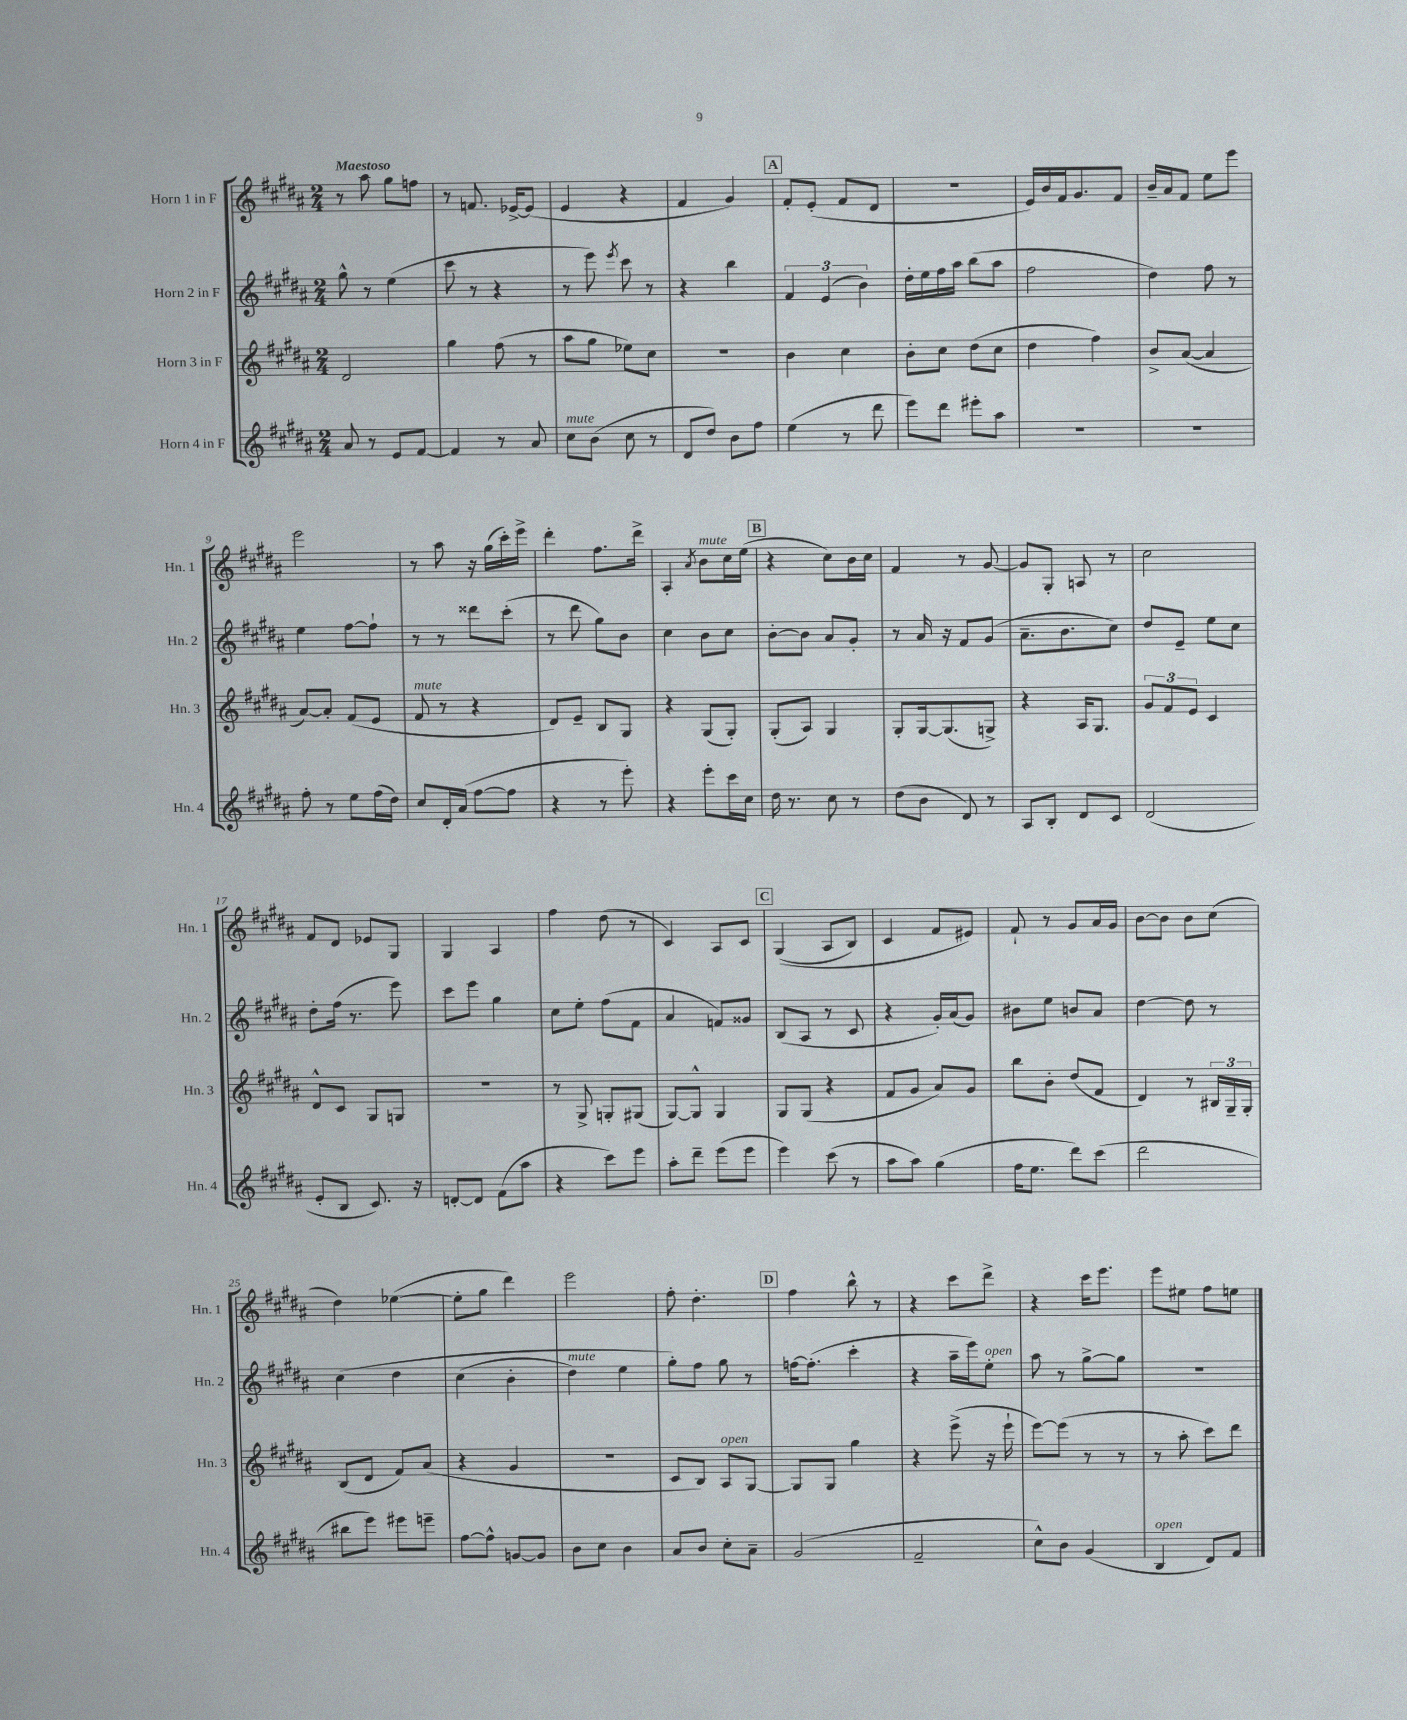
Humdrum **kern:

**kern	**kern	**kern	**kern
*part4	*part3	*part2	*part1
*staff4	*staff3	*staff2	*staff1
*I"Horn 4 in F	*I"Horn 3 in F	*I"Horn 2 in F	*I"Horn 1 in F
*I'Hn. 4	*I'Hn. 3	*I'Hn. 2	*I'Hn. 1
*clefG2	*clefG2	*clefG2	*clefG2
*k[f#c#g#d#a#]	*k[f#c#g#d#a#]	*k[f#c#g#d#a#]	*k[f#c#g#d#a#]
*M2/4	*M2/4	*M2/4	*M2/4
=1	=1	=1	=1
!	!	!	!LO:TX:a:B:t=Maestoso
8a#/	2d#/	8gg#^^\	8r
8r	.	8r	8aa#\
8e/L	.	(4ee\	8gg#\L
[8f#/J	.	.	8ffn\J
=2	=2	=2	=2
4f#/]	4gg#\	8ccc#\	8r
.	.	8r	8.fn/
8r	(8ff#\	4r	.
.	.	.	[16e-X^/KL
8a#/	8r	.	(8e-/J]
=3	=3	=3	=3
!LO:TX:a:i:t=mute	!	!	!
8cc#\L	8aa#\L	8r	4e/
(8b\J	8gg#\J	8eee\)	.
.	.	8qeee/	.
8cc#\	8ee-X\L)	8ccc#\	4r
8r	8cc#\J	8r	.
=4	=4	=4	=4
8d#/L	2r	4r	4f#/
8dd#/J)	.	.	.
8b\L	.	4bb\	4g#/)
8ff#\J	.	.	.
!!LO:REH:place=s1:t=A
=5	=5	=5	=5
(4ee\	4b\	6f#/	8f#'/L
.	.	.	(8e'/J
.	.	(6e/	.
8r	4cc#\	.	8f#/L
.	.	6b\)	.
8ddd#\	.	.	8d#/J
=6	=6	=6	=6
8eee\L)	8b'\L	16dd#'\LL	2r
.	.	16ee\	.
8ddd#\J	8cc#\J	16ff#\	.
.	.	16aa#\JJ	.
8eee#X'\L	(8dd#\L	(8bb\L	.
8aa#\J	8cc#\J	8aa#\J	.
=7	=7	=7	=7
2r	4dd#\	2ff#\	16e/LL)
.	.	.	16b/
.	.	.	16f#/J
.	.	.	8.g#/
.	4ff#\)	.	.
.	.	.	8f#/J
=8	=8	=8	=8
2r	8b^/L	4dd#\)	16b~/LL
.	.	.	16a#/J
.	([8a#/J	.	8f#/J
.	4a#/]	8ff#\	8ee\L
.	.	8r	8eee\J
!!LO:LB:g=z
=9	=9	=9	=9
8ff#'\	[8a#/L)	4ee\	2eee\
8r	8a#'/J]	.	.
8ee\L	(8f#/L	[8ff#\L	.
(16ff#\L	8e/J	8ff#`\J]	.
16dd#\JJ)	.	.	.
=10	=10	=10	=10
!	!LO:TX:a:i:t=mute	!	!
8cc#/L	8f#/	8r	8r
16d#'/L	8r	8r	8aa#\
(16a#/JJ	.	.	.
[8ff#\L	4r	8ddd##X\L	16r
.	.	.	(16gg#\LL
8ff#\J]	.	(8ccc#'\J	16ccc#'\)
.	.	.	16eee^\JJ
=11	=11	=11	=11
4r	8d#/L)	8r	4ddd#'\
.	8e~/J	8ddd#\	.
8r	8B/L	8gg#\L)	8.ff#\L
8eee'\)	8G#/J	8b\J	.
.	.	.	16ddd#^\Jk
=12	=12	=12	=12
4r	4r	4cc#\	4A#'/
.	.	.	8qa#/
!	!	!	!LO:TX:a:i:t=mute
8eee'\L	(8G#/L	8b\L	8b\L
16ccc#\L	8G#'/J)	8cc#\J	16cc#\L
16cc#\JJ	.	.	(16ee\JJ
!!LO:REH:place=s1:t=B
=13	=13	=13	=13
16dd#\	(8G#'/L	[8b'\L	4r
8.r	.	.	.
.	8A#/J)	8b\J]	.
8cc#\	4G#/	8a#/L	8cc#\L)
8r	.	8g#'/J	16b\L
.	.	.	16cc#\JJ
=14	=14	=14	=14
(8dd#\L	8G#'/L	8r	4f#/
8b\J	[16G#/k	16a#/	.
.	(8.G#/]	16r	.
8d#/)	.	8f#/L	8r
8r	8Gn^/J)	(8g#/J	[8g#/
=15	=15	=15	=15
8A#/L	4r	8.a#~\L	8g#/L]
8B'/J	.	.	8G#'/J
.	.	8.b\	.
8d#/L	16A#/KL	.	8An/
.	8.G#/J	.	.
8c#/J	.	8cc#\J)	8r
=16	=16	=16	=16
(2d#/	12g#/L	8dd#/L	2cc#\
.	12f#/	.	.
.	.	8e~/J	.
.	12e/J	.	.
.	4c#/	8ee\L	.
.	.	8cc#\J	.
!!LO:LB:g=z
=17	=17	=17	=17
8e'/L	8d#^^/L	8dd#'\L	8f#/L
8B/J	8c#/J	(16ff#\Jk	8d#/J
.	.	8.r	.
8.c#/)	8G#/L	.	8e-X/L
.	8Gn/J	8eee\)	8G#/J
16r	.	.	.
=18	=18	=18	=18
[8dn'/L	2r	8ccc#\L	4G#/
8d/J]	.	8eee\J	.
(8f#\L	.	4gg#\	4A#/
8aa#\J	.	.	.
=19	=19	=19	=19
4r	8r	8cc#\L	4ff#\
.	8G#^/	8ee'\J	.
8ccc#\L)	8Gn'/L	(8ff#\L	(8dd#\
8eee\J	(8G#X/J	8f#\J	8r
=20	=20	=20	=20
8aa#'\L	[8G#/L)	4a#/	4c#/)
8ddd#~\J	8G#^^/J]	.	.
(8eee\L	4G#/	8fn/L)	8A#/L
8eee\J	.	8g##X/J	8c#/J
!!LO:REH:place=s1:t=C
=21	=21	=21	=21
4eee\)	8G#/L	(8B/L	((4G#/
.	(8G#/J	8A#/J	.
(8ccc#\	4r	8r	8A#/L
8r	.	8c#/	8B/J)
=22	=22	=22	=22
8aa#\L	8f#/L	4r	4c#/
8aa#\J)	8g#/J	.	.
(4gg#\	8a#/L)	16g#'/LL)	8f#/L
.	.	(16a#/J	.
.	8g#/J	8g#/J)	8e#X/J)
=23	=23	=23	=23
16ff#\KL	8bb\L	8b#X\L	8f#`/
8.ee\J	.	.	.
.	8b'\J	8ee\J	8r
8ddd#\L)	(8dd#/L	8bn/L	8g#/L
(8ccc#\J	8f#/J	8a#/J	16a#/L
.	.	.	16g#/JJ
=24	=24	=24	=24
2ddd#\	4d#/)	[4dd#\	[8b\L
.	.	.	8b\J]
.	8r	8dd#\]	8b\L
.	24B#X/LL	8r	(8cc#\J
.	24G#~/	.	.
.	24G#'/JJ	.	.
!!LO:LB:g=z
=25	=25	=25	=25
8bb#X\L	(8B/L	(4cc#\	4dd#\)
8eee\J)	8d#/J	.	.
8eee#X\L	8f#/L)	4dd#\	([4ee-X\
8eeen~\J	(8a#/J	.	.
=26	=26	=26	=26
[8ff#\L	4r	(4cc#\	8ee-'\L]
8ff#^^\J]	.	.	8gg#\J
[8gn/L	4g#/	4b'\	4ddd#\)
8g/J]	.	.	.
=27	=27	=27	=27
!	!	!LO:TX:a:i:t=mute	!
8b\L	2r	4dd#\)	2eee\
8cc#\J	.	.	.
4b\	.	4ee\	.
=28	=28	=28	=28
8a#/L	8c#/L	8gg#'\L)	8ff#'\
8b/J	8B/J)	8ff#\J	4.dd#'\
!	!LO:TX:a:i:t=open	!	!
8cc#'\L	8A#/L	8gg#\	.
8a#~\J	[8G#/J	8r	.
!!LO:REH:place=s1:t=D
=29	=29	=29	=29
(2g#/	8G#/L]	[16ffn\KL	4ff#\
.	.	(8.ff'\J]	.
.	8G#/J	.	.
.	4gg#\	4ccc#'\	8bb^^\
.	.	.	8r
=30	=30	=30	=30
2f#~/	4r	4r	4r
.	(8eee^\	16aa#~\LL	8ccc#\L
.	.	16eee\J)	.
!	!	!LO:TX:a:i:t=open	!
.	16r	8ee'\J	8ddd#^\J
.	16eee`\	.	.
=31	=31	=31	=31
8cc#^^\L)	[8eee\L)	8aa#\	4r
8b\J	(8eee\J]	8r	.
(4g#/	8r	[8gg#^\L	16ccc#\KL
.	.	.	8.eee\J
.	8r	8gg#\J]	.
=32	=32	=32	=32
!LO:TX:a:i:t=open	!	!	!
4B/	8r	2r	8eee\L
.	8aa#'\	.	8ee#X\J
8d#/L)	8ccc#\L)	.	8ff#\L
8f#/J	8ddd#\J	.	8een\J
==	==	==	==
*-	*-	*-	*-
